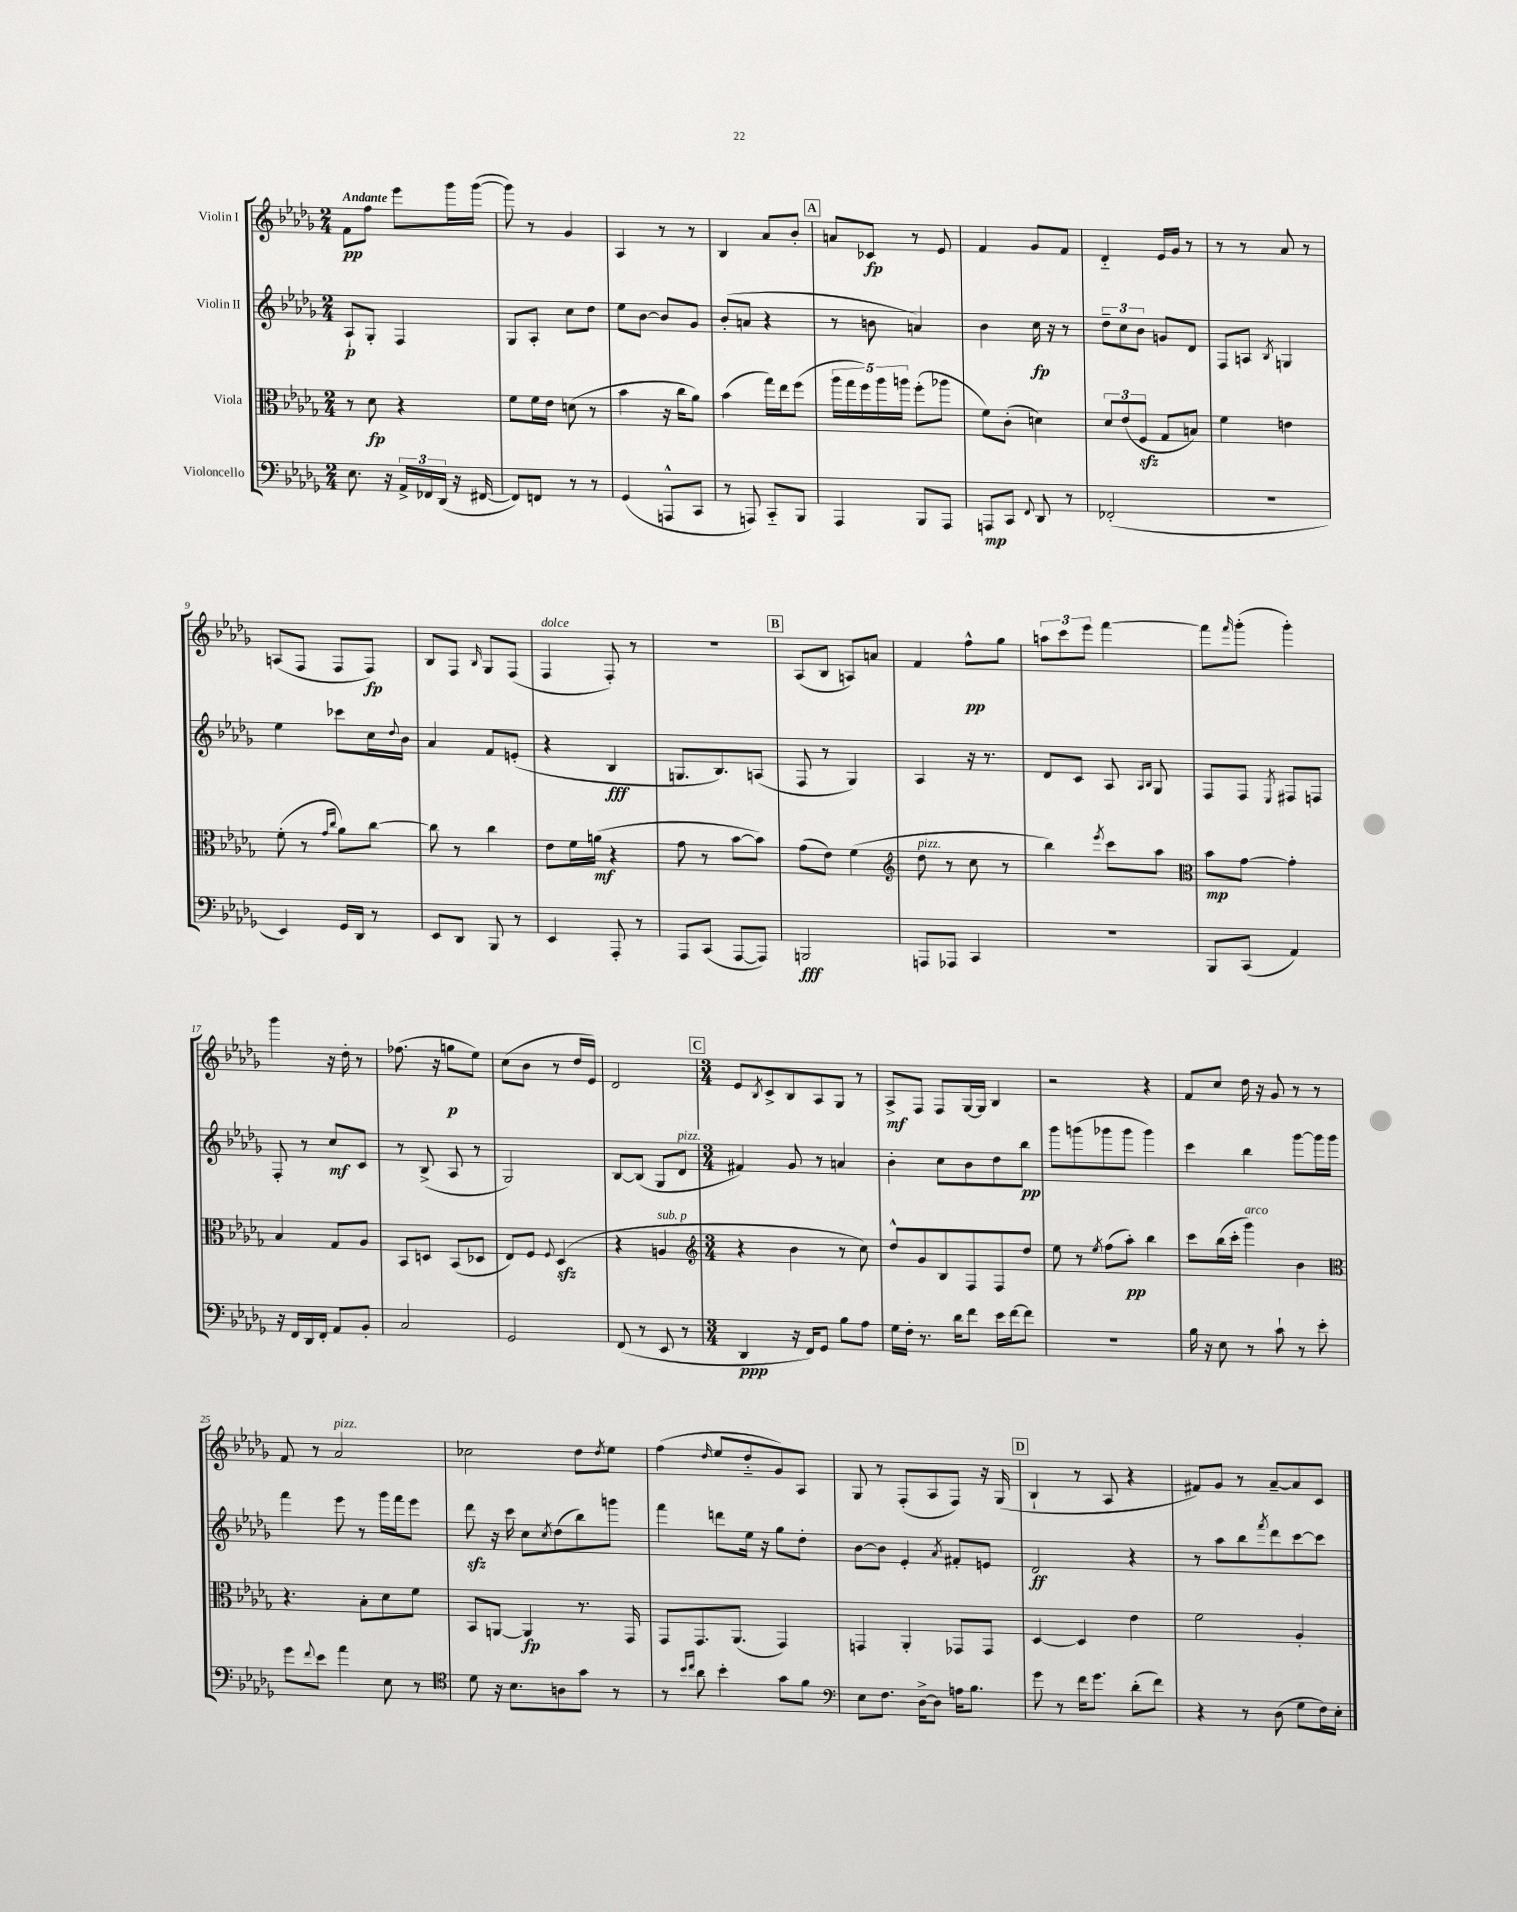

**kern	**kern	**kern	**kern
*staff4	*staff3	*staff2	*staff1
*clefF4	*clefC3	*clefG2	*clefG2
*k[b-e-a-d-g-]	*k[b-e-a-d-g-]	*k[b-e-a-d-g-]	*k[b-e-a-d-g-]
*M2/4	*M2/4	*M2/4	*M2/4
8.E-\	8r	8A-`/L	8f\L
.	8d-\	8G-'/J	8ff\J
16r	.	.	.
24AA-^/LL	4r	4F/	8eee-\L
24FF-/	.	.	.
(24DD-/JJ	.	.	.
16r	.	.	16ggg-\L
[16FF#/	.	.	([16ggg-\JJ
=	=	=	=
8FF#/]L)	8f\L	8G-/L	8ggg-\])
8FF/J	16f\L	8A-'/J	8r
.	16e-\JJ	.	.
8r	(8d\	8cc\L	4g-/
8r	8r	8dd-\J	.
=	=	=	=
(4GG-/	4b-\	8ee-\L	4A-/
.	.	[8b-\J	.
8AAA^^/L	16r	8b-/]L	8r
.	16cc\LK	.	.
8CC/J	8a-\J)	8g-/J	8r
=	=	=	=
8r	(4b-\	(8b-'/L	4B-/
8AAA/)	.	8a/J	.
8CC'~/L	16gg-\LL)	4r	8a-/L
.	16ee-\J	.	.
8BBB-/J	(8ff\J	.	8b-'/J
=	=	=	=
4AAA-/	20aa-\LL	8r	8a/L
.	20gg-\	.	.
.	20ff\)	.	.
.	.	8b\	8c-/J
.	20aa-\	.	.
.	20aa\JJ	.	.
8BBB-/L	(8ff'\L	4a/)	8r
8AAA-/J	8aa-\J	.	8e-/
=	=	=	=
8AAA/L	8f\L)	4b-\	4f/
8CC/J	(8c'\J	.	.
8qqFF/	.	.	.
8DD-/	4d\)	16cc\	8g-/L
.	.	16r	.
8r	.	8r	8f/J
=	=	=	=
(2FF-'/	12d-/L	12dd-~\L	4d-'~/
.	(12e-/	12cc\	.
.	12F/J	12b-\J	.
.	8G-/L	8g/L	16e-/LL
.	.	.	16g-/JJ
.	8B/J)	8d-/J	8r
=	=	=	=
2r	4f\	8F/L	8r
.	.	8A/J	8r
.	.	8qB-/	.
.	4e\	4G/	8a-/
.	.	.	8r
=	=	=	=
4EE-/)	(8f'\	4ee-\	(8A/L
.	8r	.	8F/J
.	16qqg-/LL	.	.
.	16qqcc/JJ	.	.
16GG-/LL	8a-\L)	8ccc-\L	8F/L
16DD-/JJ	.	.	.
8r	[8cc\J	16cc\L	8F/J)
.	.	8qqdd-/	.
.	.	16b-\JJ	.
=	=	=	=
8EE-/L	8cc\]	4a-/	8B-/L
8DD-/J	8r	.	8F/J
.	.	.	16qqB-/
8BBB-/	4cc\	8f/L	8G-/L
8r	.	(8e'/J	(8F/J
=	=	=	=
4EE-/	8e-\L	4r	4F/
.	16f\L	.	.
.	(16a\JJ	.	.
8AAA-'/	4r	4B-/	8F'/)
8r	.	.	8r
=	=	=	=
8AAA-/L	8g-\	8.G/L	2r
(8CC/J	8r	.	.
.	.	8.B-/)	.
[8AAA-/L	[8b-\L	.	.
8AAA-/]J)	8b-\]J)	(8A/J	.
=	=	=	=
2BBB/	(8g-\L	8F/	(8A-/L
.	8e-\J)	8r	8B-/J
.	(4f\	4G-/)	8A/L)
.	.	.	8a/J
=	=	=	=
*	*clefG2	*	*
8AAA/L	8dd-\	4A-/	4f/
8AAA-/J	8r	.	.
4CC/	8cc\	16r	8ff^^\L
.	.	8.r	.
.	8r	.	8gg-\J
=	=	=	=
2r	4bb-\)	8d-/L	12aa\L
.	.	.	12ccc\
.	.	8c/J	.
.	.	.	12eee-\J
.	8qeee-/	.	.
.	8ccc\L	8A-/	[4fff\
.	.	16qqA-/LL	.
.	.	16qqB-/JJ	.
.	8aa-\J	8G-/	.
=	=	=	=
*	*clefC3	*	*
8BBB-/L	8b-\L	8F/L	8fff\]L
.	.	.	16qqfff/
(8CC/J	[8g-\J	8F/J	(8ggg-'\J
.	.	8qE-/	.
4AA-/)	4g-'\]	8F#/L	4ggg-'\)
.	.	8F/J	.
=	=	=	=
16r	4B-/	8F'/	4ggg-\
16FF/LL	.	.	.
16DD-/	.	8r	.
16FF'/JJ	.	.	.
8AA-/L	8G-/L	8cc/L	16r
.	.	.	16dd-'\
8BB-'/J	8A-/J	8c/J	8r
=	=	=	=
2C/	8BB-/L	8r	(8.ff-\
.	8D/J	(8B-^/	.
.	.	.	16r
.	(8BB-/L	8A-/	8gg\L
.	8D-/J	8r	8ee-\J)
=	=	=	=
2GG-/	8E-/L)	2G-/)	(8cc\L
.	8F/J	.	8b-\J
.	8qqF/	.	.
.	(4D-/	.	8r
.	.	.	16dd-/LL
.	.	.	16e-/JJ)
=	=	=	=
(8FF/	4r	[8B-/L	2d-/
8r	.	(8B-/]J	.
8EE-/	4A/	8G-/L	.
8r	.	8d-/J	.
=	=	=	=
*	*clefG2	*	*
*M3/4	*M3/4	*M3/4	*M3/4
4DD-/	4r	4f#/)	8e-/L
.	.	.	8qB-/
.	.	.	8c^/
16r	4b-\	8g-/	8B-/
16FF/LK)	.	.	.
8GG-/J	.	8r	8A-/
8B-\L	8r	4a/	8G-/J
8A-\J	8cc\)	.	8r
=	=	=	=
16G-\LL	8dd-^^/L	4b-'\	8A-^/L
16F'\JJ	.	.	.
8.r	8g-/	.	8F/J
.	8B-/	8cc\L	8F/L
16d-\LK	.	.	.
8f\J	8F/	8b-\	[16G-/L
.	.	.	16G-/]JJ
16e-\LL	8F/	8dd-\	4B-/
[16f\J	.	.	.
8f\]J	8dd-/J	8bb-\J	.
=	=	=	=
2.r	8ee-\	8ggg-\L	2r
.	8r	(8ggg\	.
.	8qee-/	.	.
.	(8ff\L	8ggg-\	.
.	8aa-'\J)	8ggg-\J	.
.	4bb-\	4ggg-\)	4r
=	=	=	=
16B-\	8ccc\L	4ccc\	8f/L
16r	.	.	.
8E-\	(16bb-\L	.	8cc/J
.	16ccc'\JJ	.	.
8r	4ggg-\)	4bb-\	16dd-\
.	.	.	16r
8c`\	.	.	8g-/
8r	4b-\	[8ggg-\L	8r
8e-'\	.	16ggg-\]L	8r
.	.	16ggg-\JJ	.
=	=	=	=
*	*clefC3	*	*
8g-\L	4.r	4fff\	8f/
8qqf/	.	.	.
8e-\J	.	.	8r
4a-\	.	8eee-\	2a-/
.	8B-'\L	8r	.
8E-\	8d-\	16ggg-\LL	.
.	.	16fff\J	.
8r	8f\J	8eee-\J	.
=	=	=	=
*clefC4	*	*	*
8d-\	8BB-/L	8ddd-\	2cc-\
16r	[8AA/J	16r	.
8.B-\L	.	16ccc\	.
.	4AA/]	8cc\L	.
.	.	8qcc/	.
8A\	.	(8dd-\	.
8g-\J	8.r	8bb-\)	8dd-\L
.	.	.	8qdd-/
8r	.	8ggg\J	8ee-\J
.	16GG-/	.	.
=	=	=	=
8r	8GG-/L	4fff\	(4ff\
16qqb-/LL	.	.	.
16qqcc/JJ	.	.	.
8a-\	8.GG-/	.	.
.	.	.	16qqdd-/
4b-'\	.	8ddd\L	8ee-/L
.	(8.AA-/J	.	.
.	.	16ee-\Jk	8dd-'~/
.	.	16r	.
8g-\L	4GG-/)	8gg-\L	8g-/)
8f\J	.	8dd-'\J	8A-/J
=	=	=	=
*clefF4	*	*	*
8E-\L	4GG/	[8b-\L	8G-/
8.F\J	.	8b-\]J	8r
.	4AA-'/	4e-'/	(8F'/L
[16D-^\LK	.	.	.
8D-\]J	.	.	8A-/
.	.	8qa-/	.
16A\LK	8GG-/L	8f#'/L	8F/J)
8.B-\J	.	.	.
.	8GG-/J	8e/J	16r
.	.	.	(16G-/
=	=	=	=
8g-\	[4D-/	2d-/	4B-`/
8r	.	.	.
16f\LK	4D-/]	.	8r
8.g-\J	.	.	.
.	.	.	8A-/
(8d-'\L	4e-\	4r	4r
8f\J)	.	.	.
=	=	=	=
4r	2f\	8r	8f#/L)
.	.	8aa-\L	8g-/J
8r	.	8bb-\	8r
.	.	8qfff/	.
(8D-\	.	8ddd-\	[8a-~/L
8G-\L	4A-'/	[8ccc\	8a-/]
16F\L)	.	8ccc\]J	8c/J
16E-'\JJ	.	.	.
==	==	==	==
*-	*-	*-	*-
